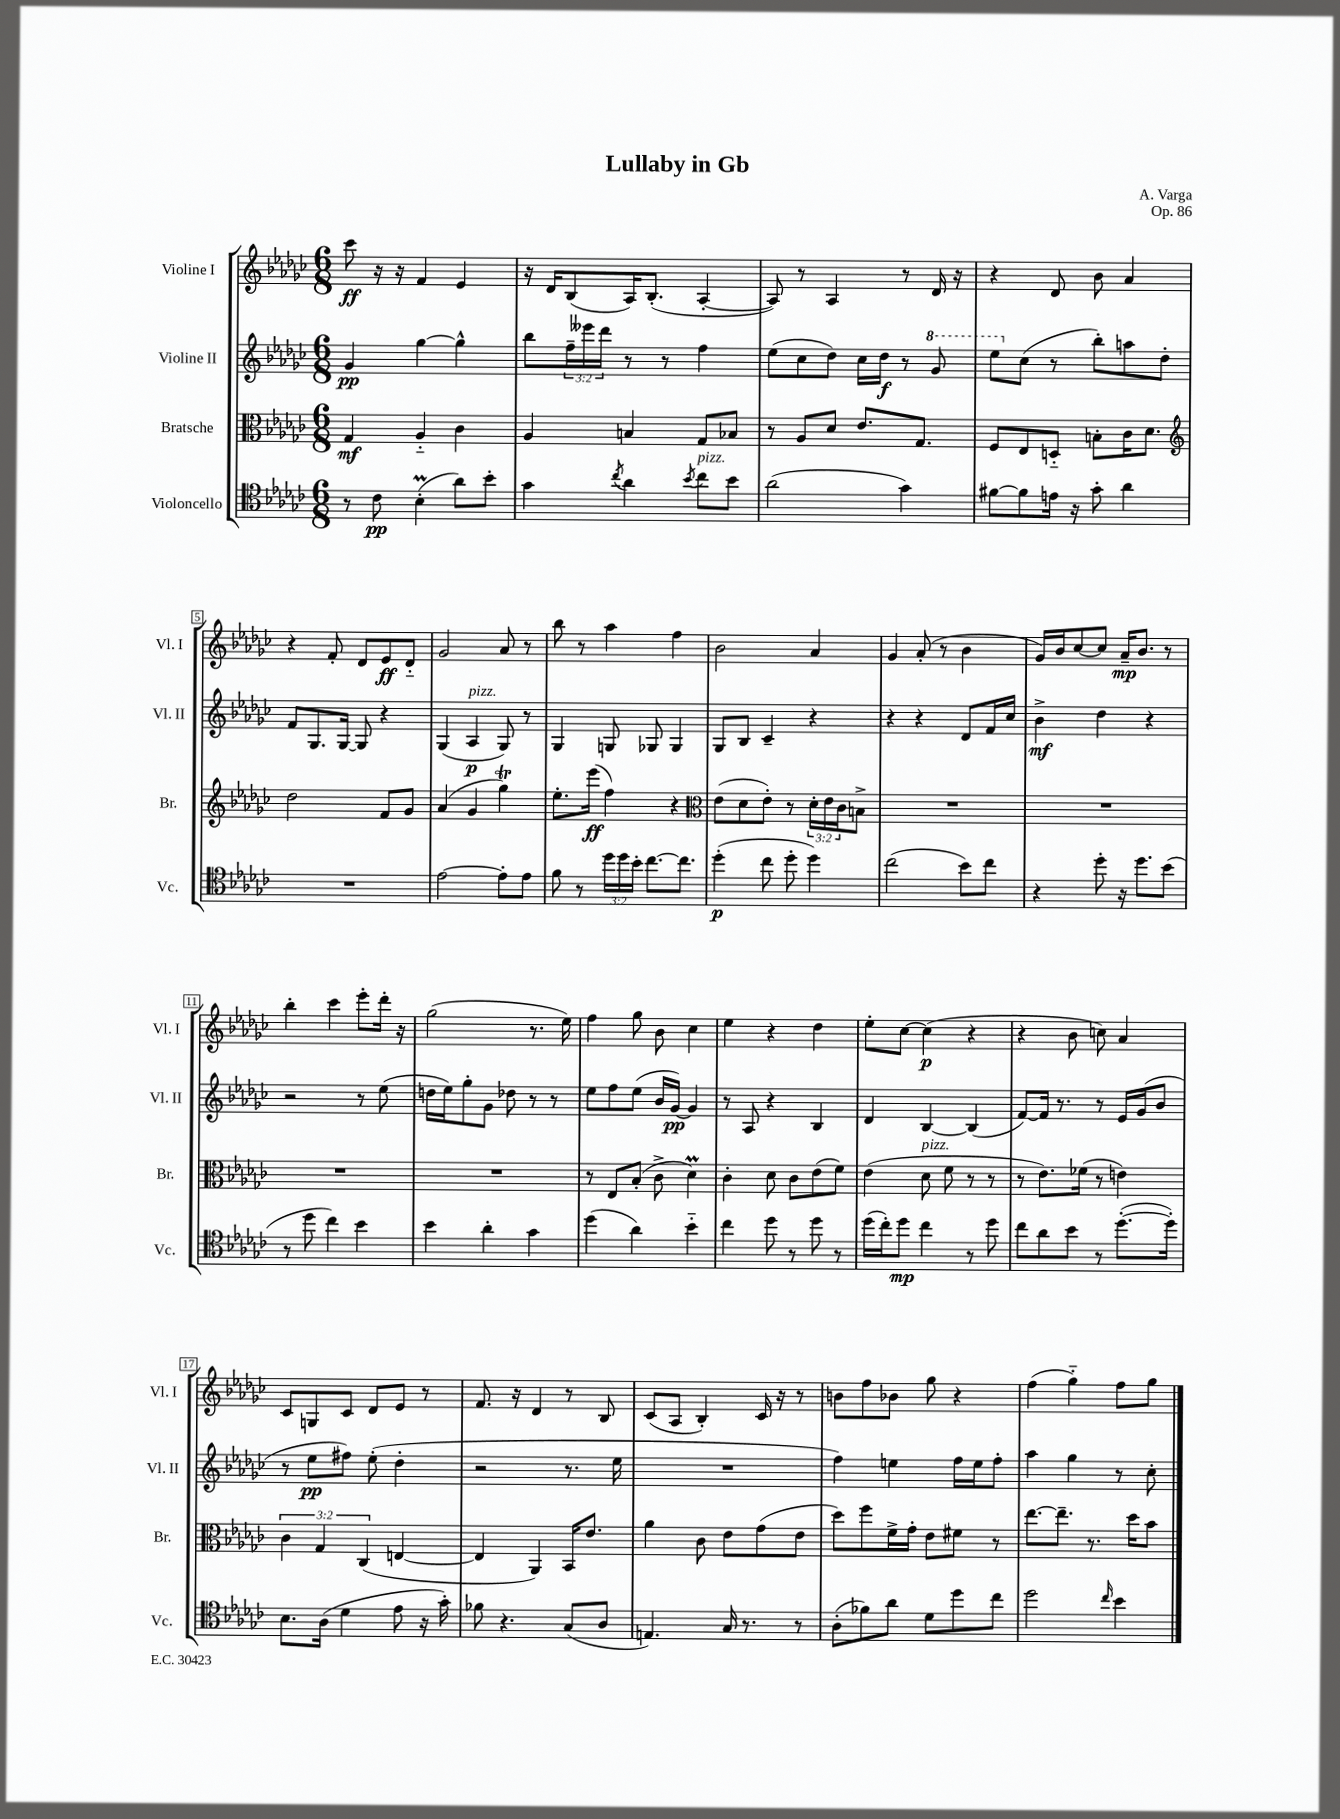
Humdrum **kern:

**kern	**kern	**kern	**kern
*staff4	*staff3	*staff2	*staff1
*clefC4	*clefC3	*clefG2	*clefG2
*k[b-e-a-d-g-c-]	*k[b-e-a-d-g-c-]	*k[b-e-a-d-g-c-]	*k[b-e-a-d-g-c-]
*M6/8	*M6/8	*M6/8	*M6/8
8r	4G-/	4g-/	8ccc-\
8c-\	.	.	16r
.	.	.	16r
(4B-'\	4A-'~/	[4gg-\	4f/
8a-\L)	4c-\	4gg-^^\]	4e-/
8b-'\J	.	.	.
=	=	=	=
4g-\	4A-/	8bb-\L	16r
.	.	.	16d-/LK
.	.	24ff~\L	(8B-/
.	.	24eee--\	.
.	.	24ddd-\JJ	.
8qcc-/	.	.	.
4a-\	4B/	8r	16A-/K)
.	.	.	(8.B-'/J
.	.	8r	.
8qb-/	.	.	.
8cc-\L	8G-/L	4ff\	[4A-'/
8b-\J	8B-/J	.	.
=	=	=	=
(2a-\	8r	(8ee-\L	8A-/])
.	8A-/L	8cc-\	8r
.	8d-/J	8dd-\J)	4A-/
.	8.e-/L	16cc-\LL	.
.	.	16dd-\JJ	.
4g-\)	.	8r	8r
.	8.G-/J	.	.
.	.	8gg-/	16d-/
.	.	.	16r
=	=	=	=
[8f#\L	8F/L	8eee-\L	4r
8f#\]	8E-/	(8cc-\J	.
16e\Jk	8D'~/J	8r	8d-/
16r	.	.	.
8g-'\	8B'\L	8bb-'\L)	8b-\
4a-\	16c-\K	8aa\	4a-/
.	8.d-\J	.	.
.	.	8dd-'\J	.
=	=	=	=
*	*clefG2	*	*
2.r	2dd-\	8f/L	4r
.	.	8.G-/	.
.	.	.	8f'/
.	.	[16G-/Jk	.
.	.	8G-/]	8d-/L
.	8f/L	4r	8e-/
.	8g-/J	.	8d-'~/J
=	=	=	=
[2e-\	(4a-/	(4G-/	2g-/
.	4g-/	4A-/	.
8e-'\]L	4gg-\)	8G-/)	8a-/
8e-\J	.	8r	8r
=	=	=	=
8f\	8.ee-'\L	4G-/	8bb-\
8r	.	.	8r
.	(16eee-\Jk	.	.
24dd-\LL	4ff\)	8G/	4aa-\
24dd-\	.	.	.
24b-'\JJ	.	.	.
[8.cc-\L	.	8G-/	.
.	4r	4G-/	4ff\
8.cc-\]J	.	.	.
=	=	=	=
*	*clefC3	*	*
(4dd-'\	(8e-\L	8G-/L	2b-\
.	8d-\	8B-/J	.
8cc-\	8e-'\J)	4c-~/	.
8dd-'\	8r	.	.
4dd-\)	24d-'\LL	4r	4a-/
.	24e-\	.	.
.	24c-\J	.	.
.	8B^\J	.	.
=	=	=	=
(2cc-\	2.r	4r	4g-/
.	.	4r	(8a-'/
.	.	.	8r
8b-\L)	.	8d-/L	4b-\
8cc-\J	.	16f/L	.
.	.	16cc-/JJ	.
=	=	=	=
4r	2.r	4b-^\	16g-/LL)
.	.	.	16b-/J
.	.	.	[8cc-/
8dd-'\	.	4dd-\	8cc-/]J
16r	.	.	16a-~/LK
8.dd-\L	.	.	8.b-/J
.	.	4r	.
(8b-\J	.	.	8r
=	=	=	=
8r	2.r	2r	4bb-'\
8dd-\	.	.	.
4cc-\)	.	.	4ccc-\
4b-\	.	8r	8eee-'\L
.	.	(8ee-\	16ddd-'\Jk
.	.	.	16r
=	=	=	=
4b-\	2.r	16dd\LL	(2gg-\
.	.	16ee-\J)	.
.	.	8gg-'\	.
4a-'\	.	8g-\J	.
.	.	8dd-\	.
4g-\	.	8r	8.r
.	.	8r	.
.	.	.	16ee-\)
=	=	=	=
(4dd-\	8r	8ee-\L	4ff\
.	8E-/L	8ff\	.
4a-\)	(8B-'/J	(8ee-\J	8gg-\
.	8c-^\	16b-/LL	8b-\
.	.	[16g-/JJ)	.
4b-'~\	4d-\)	4g-/]	4cc-\
=	=	=	=
4cc-\	4c-'\	8r	4ee-\
.	.	8A-/	.
8dd-\	8d-\	4r	4r
8r	8c-\L	.	.
8dd-\	(8e-\	4B-/	4dd-\
8r	8f\J)	.	.
=	=	=	=
(16dd-\LL	(4e-\	4d-/	8ee-'\L
16cc-'\J)	.	.	.
8dd-\J	.	.	[8cc-\J
4cc-\	8d-\	[4B-/	(4cc-\]
.	8f\	.	.
8r	8r	(4B-/]	4r
8dd-\	8r	.	.
=	=	=	=
8cc-\L	8r	[8f/L)	4r
8a-\	8.e-\L)	16f/]Jk	.
.	.	8.r	.
8b-\J	.	.	8b-\
.	(16f-\Jk	.	.
8r	8r	8r	8cc\)
([8.dd-'\L	4e\)	16e-/LL	4a-/
.	.	(16g-/J	.
.	.	8b-/J	.
16dd-'\]Jk)	.	.	.
=	=	=	=
8.B-\L	6c-\	8r	8c-/L
.	.	8ee-\L	8G/
.	6G-/	.	.
(16A-\Jk	.	.	.
4d-\	.	8ff#\J)	8c-/J
.	(6C-/	.	.
.	.	(8ee-'\	8d-/L
8e-\	[4E/	4dd-'\	8e-/J
16r	.	.	8r
16g-'\)	.	.	.
=	=	=	=
8f-\	4E/]	2r	8.f/
4.r	.	.	.
.	.	.	16r
.	4AA-/)	.	4d-/
(8G-/L	16BB-/LK	8.r	8r
.	8.e-/J	.	.
8A-/J	.	.	8B-/
.	.	16ee-\	.
=	=	=	=
4.E/)	4a-\	2.r	(8c-/L
.	.	.	8A-/J
.	8c-\	.	4B-'/)
16G-/	8e-\L	.	.
8.r	.	.	.
.	(8g-\	.	16c-/
.	.	.	16r
8r	8e-\J	.	8r
=	=	=	=
(8A-'\L	8dd-\L)	4ff\)	8b\L
8f-\)	8ff\	.	8ff\
8a-\J	16f^\L	4ee\	8b-\J
.	16g-'\JJ	.	.
8d-\L	8e-\L	.	8gg-\
8dd-\	8f#\J	16ff\LL	4r
.	.	16ee\J	.
8cc-\J	8r	8ff'\J	.
=	=	=	=
2dd-\	[8.ee-\L	4aa-\	(4ff\
.	8.ee-~\]J	.	.
.	.	4gg-\	4gg-'~\)
.	8.r	.	.
16qqcc-/	.	.	.
4b-\	.	8r	8ff\L
.	16dd-\LK	.	.
.	8b-\J	8cc-'\	8gg-\J
==	==	==	==
*-	*-	*-	*-
